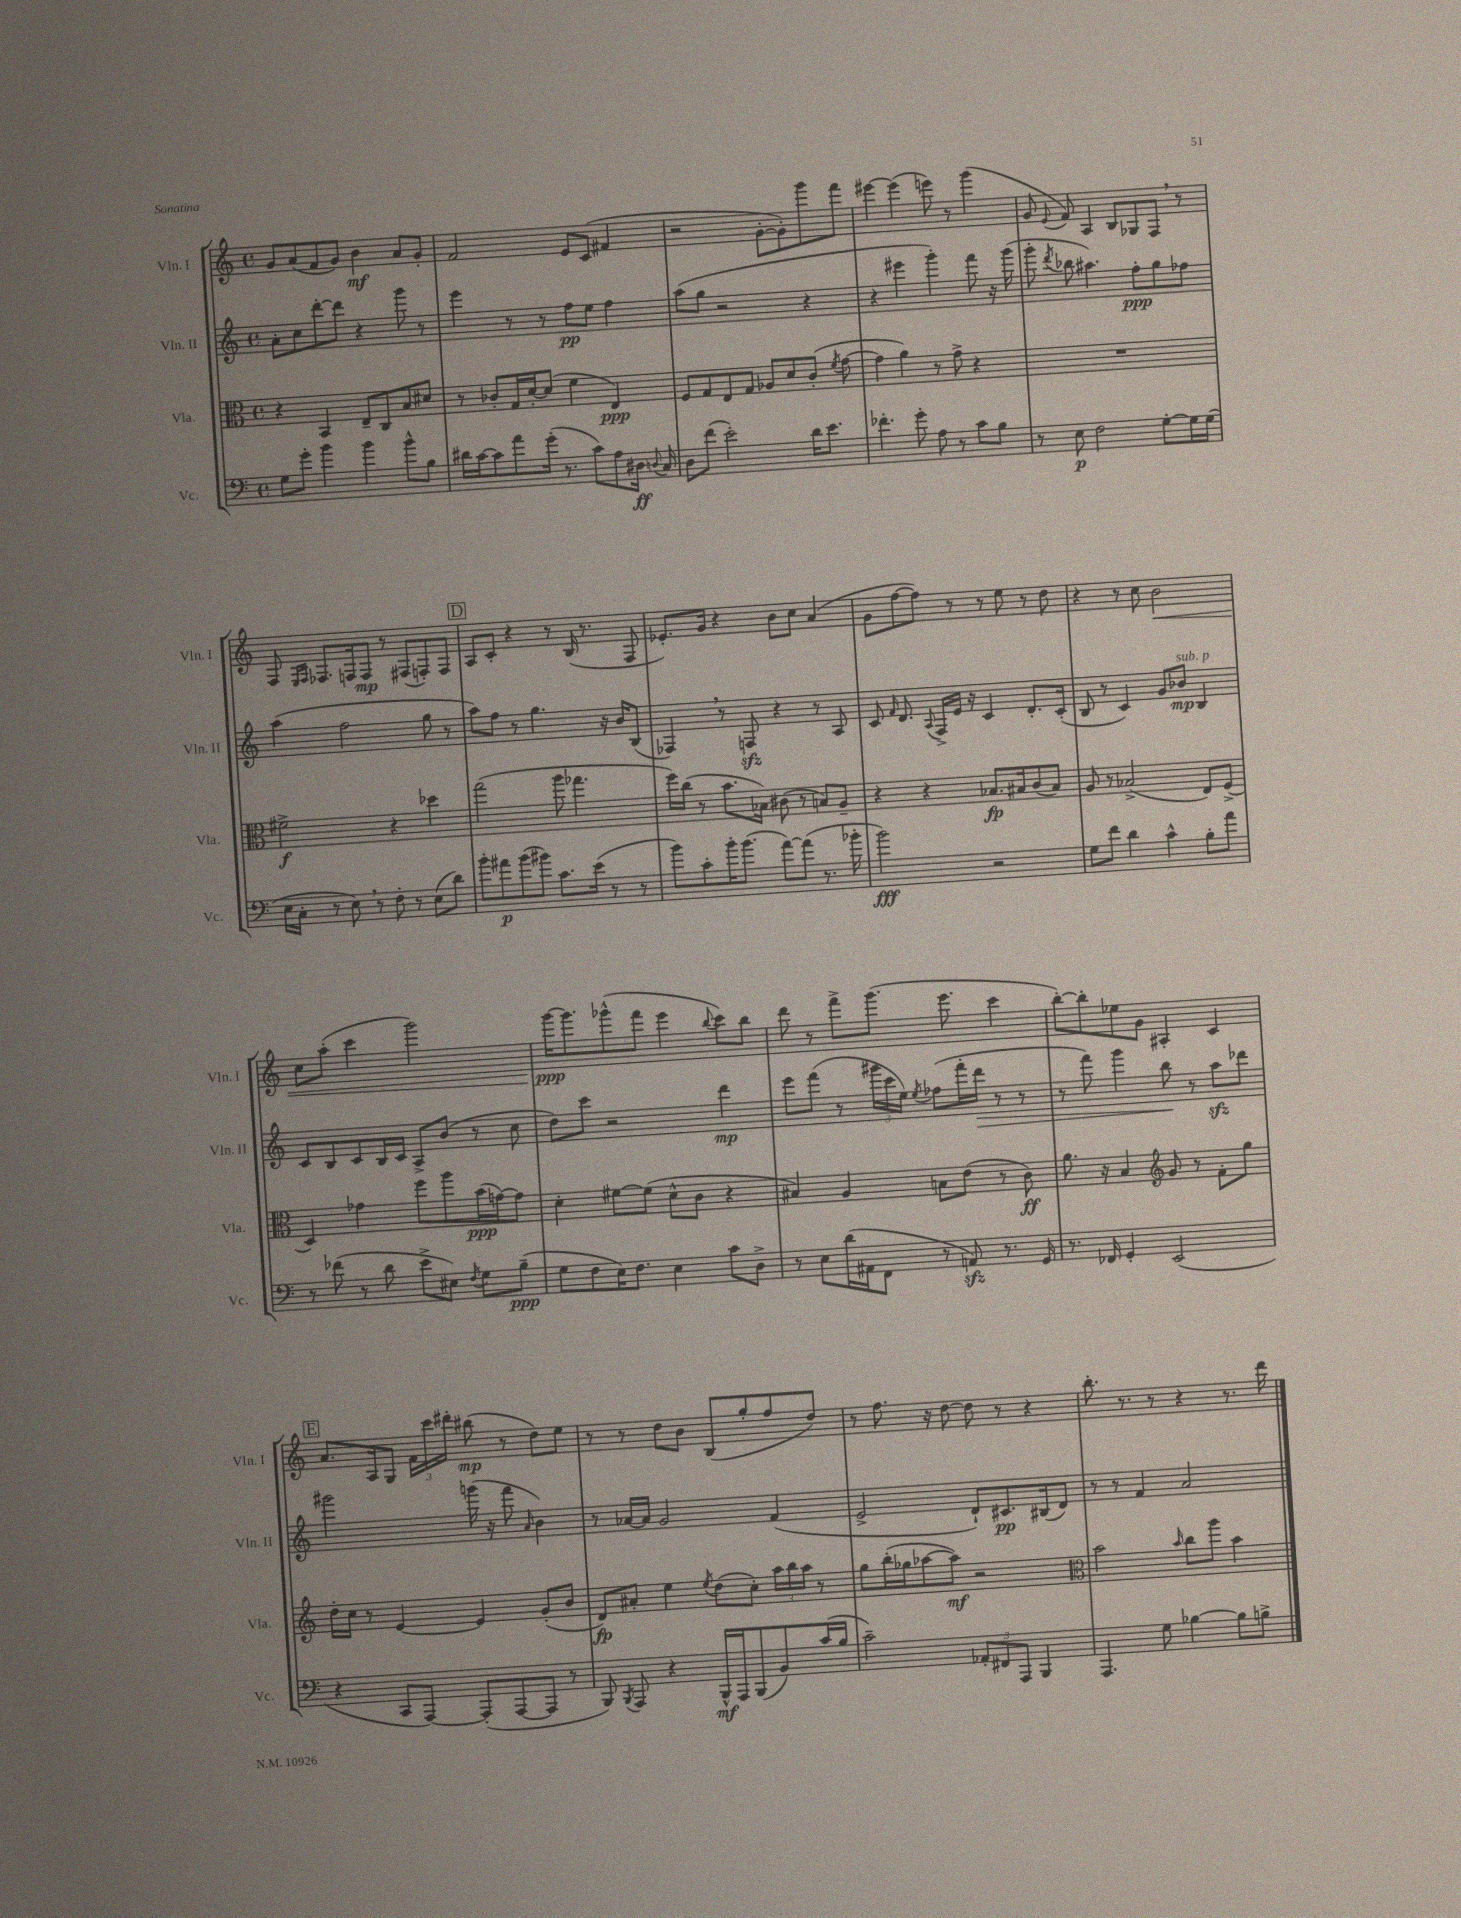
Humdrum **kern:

**kern	**dynam	**kern	**dynam	**kern	**dynam	**kern	**dynam
*part4	*part4	*part3	*part3	*part2	*part2	*part1	*part1
*staff4	*staff4	*staff3	*staff3	*staff2	*staff2	*staff1	*staff1
*I"Vc.	*	*I"Vla.	*	*I"Vln. II	*	*I"Vln. I	*
*I'Vc.	*	*I'Vla.	*	*I'Vln. II	*	*I'Vln. I	*
*clefF4	*	*clefC3	*	*clefG2	*	*clefG2	*
*k[]	*	*k[]	*	*k[]	*	*k[]	*
*M4/4	*	*M4/4	*	*M4/4	*	*M4/4	*
*met(c)	*	*met(c)	*	*met(c)	*	*met(c)	*
=22	=22	=22	=22	=22	=22	=22	=22
8G\L	.	4r	.	8a'\L	.	8g/L	.
8g'\J	.	.	.	8cc\	.	(8a/	.
4b\	.	4BB/	.	[8ddd'\	.	8f/	.
.	.	.	.	8ddd\J]	.	8g/J)	.
4b\	.	8E~/L	.	4r	.	4b\	mf
.	.	8C/	.	.	.	.	.
8b^^\L	.	8B/	.	8ggg\	.	8a/L	.
8B\J	.	8d#X/J	.	8r	.	8g'/J	.
=23	=23	=23	=23	=23	=23	=23	=23
16d#X\LL	.	8r	.	4eee\	.	2f/	.
[16c\J	.	.	.	.	.	.	.
8c\]	.	8c-X'/L	.	.	.	.	.
8a\	.	16G/L	.	8r	.	.	.
.	.	[16d'/J	.	.	.	.	.
(16g'\Jk	.	(8d/J]	.	8r	.	.	.
8.r	.	.	.	.	.	.	.
.	.	4f\	.	8ff\L	pp	8e/L	.
8c\L)	.	.	.	8ee\J	.	(8c/J	.
8A\	.	4E/)	ppp	4ff\	.	4f#X/	.
16D#X\Jk	ff	.	.	.	.	.	.
8qqDn/	.	.	.	.	.	.	.
16C/	.	.	.	.	.	.	.
=24	=24	=24	=24	=24	=24	=24	=24
8D\L	.	8F/L	.	(8aa\L	.	2r	.
(8f\J	.	8G/	.	8gg\J	.	.	.
2e'\)	.	8E/	.	2r	.	.	.
.	.	8G/J	.	.	.	.	.
.	.	8A-X/L	.	.	.	[8g'\L	.
.	.	8d/	.	.	.	8g'\])	.
16d\KL	.	(8c'/J	.	4r	.	8ggg\	.
8.e\J	.	.	.	.	.	.	.
.	.	8qf/	.	.	.	.	.
.	.	[8g\	.	.	.	8fff\J	.
=25	=25	=25	=25	=25	=25	=25	=25
4.f-X'\	.	4g\]	.	4r	.	[4eee#X\	.
.	.	4a\)	.	4eee#X\	.	(4eee#\]	.
8g'\	.	.	.	.	.	.	.
8A\	.	8r	.	4ggg'\)	.	8eeen\)	.
8r	.	8g^\	.	.	.	8r	.
8c\L	.	4r	.	8fff\	.	(4ggg\	.
8B\J	.	.	.	16r	.	.	.
.	.	.	.	(16ggg\	.	.	.
=26	=26	=26	=26	=26	=26	=26	=26
8r	.	1r	.	8ggg'\	.	8g/	.
.	.	.	.	8qddd/	.	8qqe/	.
8E\	p	.	.	8bb-X\	.	8f/)	.
2F\	.	.	.	4.aa#X\)	.	4A/	.
.	.	.	.	.	.	8B/L	.
.	.	.	.	8ff'\L	ppp	8G-X/	.
[8G'\L	.	.	.	8gg\	.	8F,/J	.
16G\L]	.	.	.	8ff-X\J	.	8r	.
(16G\JJ	.	.	.	.	.	.	.
!!LO:LB:g=z
=27	=27	=27	=27	=27	=27	=27	=27
16E\LL	.	2f#X^\	f	(4aa\	.	8F/	.
16C'\JJ	.	.	.	.	.	.	.
.	.	.	.	.	.	16qqE/LL	.
.	.	.	.	.	.	16qqF/JJ	.
8r	.	.	.	.	.	8.F-X/L	.
8E,\)	.	.	.	2ff\	.	.	.
.	.	.	.	.	.	16Fn/k	.
8r	.	.	.	.	.	8F/J	mp
8F'\	.	4r	.	.	.	8r	.
8r	.	.	.	.	.	(8F#X/L	.
(8E\L	.	4dd-X\	.	8gg\	.	8Fn'/)	.
8d\J)	.	.	.	8r	.	8F/J	.
!!LO:REH:place=s1:t=D
=28	=28	=28	=28	=28	=28	=28	=28
8b'\L	.	(2gg\	.	8aa\L)	.	8A/L	.
8a#X\	p	.	.	8ff\J	.	8c'/J	.
(8b\	.	.	.	8r	.	4r	.
8b#X\J)	.	.	.	4.gg\	.	.	.
8.c\L	.	8aa\	.	.	.	8r	.
.	.	4.gg-X\	.	.	.	(16B/	.
(16e\Jk	.	.	.	.	.	8.r	.
8r	.	.	.	16r	.	.	.
.	.	.	.	16b/KL	.	.	.
8r	.	.	.	(8B/J	.	8F/	.
=29	=29	=29	=29	=29	=29	=29	=29
8b\L)	.	16ff\LL)	.	4F-X,/)	.	8.e-X'/L)	.
.	.	(16cc\JJ	.	.	.	.	.
8c'\	.	8r	.	.	.	.	.
.	.	.	.	.	.	16g/Jk	.
16b'\K	.	8.b\L	.	8r	.	4r	.
(8.b\J	.	.	.	.	.	.	.
.	.	.	.	8Fnzz/	.	.	.
.	.	16B-X\Jk)	.	.	.	.	.
[8a\L)	.	(8c#X\	.	4r	.	8b\L	.
(8a\J]	.	8r	.	.	.	8cc\J	.
8.r	.	8Bn/L)	.	8r	.	(4a/	.
.	.	8A~/J	.	8A/	.	.	.
16b-X'\	.	.	.	.	.	.	.
=30	=30	=30	=30	=30	=30	=30	=30
2b\)	fff	4r	.	8c/	.	8g\L	.
.	.	.	.	16qqf/	.	.	.
.	.	.	.	8.d/	.	[8ff\	.
.	.	4r	.	.	.	8ff\J])	.
.	.	.	.	8qqA/	.	.	.
.	.	.	.	16F^/LL	.	.	.
.	.	.	.	16e/JJ	.	8r	.
.	.	.	.	16r	.	.	.
2r	.	8.B-X/L	fp	4c/	.	8r	.
.	.	.	.	.	.	8ee\	.
.	.	16B#X/k	.	.	.	.	.
.	.	(8c/	.	8.d'/L	.	8r	.
.	.	8B#/J)	.	.	.	8dd\	.
.	.	.	.	(16c'/Jk	.	.	.
=31	=31	=31	=31	=31	=31	=31	=31
8G\L	.	8A/	.	8B/	.	4r	.
8f\J	.	8r	.	8r	.	.	.
4d\	.	(2B-X^/	.	4c/)	.	8r	.
.	.	.	.	.	.	8cc\	.
!	!	!	!	!	!	!	!LO:HP:b
4c^^\	.	.	.	8g/L	.	2b\	<
!	!	!	!	!LO:TX:a:i:t=sub. p	!	!	!
.	.	.	.	8b-X/J	mp	.	.
8B'\L	.	8E/L)	.	4B/	.	.	.
8a\J	.	(8F^/J	.	.	.	.	.
!!LO:LB:g=z
=32	=32	=32	=32	=32	=32	=32	=32
8r	.	4D/)	.	8c/L	.	8cc\L	.
(8f-X\	.	.	.	8B/	.	(8aa'\J	.
8r	.	4g-X\	.	8c/	.	4ccc\	.
8d\	.	.	.	16B/L	.	.	.
.	.	.	.	16c/JJ	.	.	.
8e^\L	.	8ff\L	.	8A^/L	.	2ggg\)	.
8E#X\J)	.	8aa\	.	(8b/J	.	.	.
8qF/	.	.	.	.	.	.	.
8G\L	.	(16b\L	ppp	8r	.	.	.
.	.	[16gn\J)	.	.	.	.	.
(8B~\J	ppp	8g\J]	.	8cc\	.	.	.
=33	=33	=33	=33	=33	=33	=33	=33
8G\L	.	4d'\	.	8dd\L)	.	[16ggg\KL	ppp
.	.	.	.	.	.	8.ggg\]	[
8F\	.	.	.	8ccc\J	.	.	.
16E\K)	.	[8f#X\L	.	2r	.	(8ggg-X^^\	.
8.F\J	.	.	.	.	.	.	.
.	.	(8f#\J]	.	.	.	8fff\J	.
4E\	.	8d^^\L	.	.	.	4eee\	.
.	.	8c\J	.	.	.	.	.
.	.	.	.	.	.	8qqbb/	.
8c\L	.	4r	.	4ddd\	mp	8ccc\L)	.
8D^\J	.	.	.	.	.	8bb\J	.
=34	=34	=34	=34	=34	=34	=34	=34
8r	.	4B#X/)	.	8eee\L	.	8ddd\	.
8E\L	.	.	.	(8fff\J	.	8r	.
(16d\L	.	4A/	.	8r	.	8fff^\L	.
16AA#X\J	.	.	.	.	.	.	.
8FF\J	.	.	.	24ggg#X\LL	.	(8.ggg\J	.
.	.	.	.	24ccc\	.	.	.
.	.	.	.	24ee\JJ)	.	.	.
.	.	.	.	8qee/	.	.	.
8r	.	8Bn\L	.	(8ff-X\L	.	.	.
.	.	.	.	.	.	8.eee\	.
8AAnzz/)	.	(8e\J	.	16fff'\L	.	.	.
!	!	!	!	!	!LO:HP:b	!	!
.	.	.	.	16ddd\JJ	>	.	.
8.r	.	8r	.	8r	.	4ccc\	.
.	.	8c\)	ff	8r	.	.	.
16GG/	.	.	.	.	.	.	.
=35	=35	=35	=35	=35	=35	=35	=35
8.r	.	8.a\	.	8r	.	[8bb'\L)	.
.	.	.	.	8fff\)	.	8bb'\]	.
16FF-X/	.	16r	.	.	.	.	.
4GG'/	.	4B/	.	4ggg\	.	8ee-X\	.
.	.	.	.	.	.	8g\J	.
*	*	*clefG2	*	*	*	*	*
(2EE/	.	8g/	.	8bb\	.	4A#X'/	.
.	.	8r	.	8r	]	.	.
.	.	8f'\L	.	8aazz\L	.	4c/	.
.	.	8gg\J	.	8ddd-X\J	.	.	.
!!LO:LB:g=z
!!LO:REH:place=s1:t=E
=36	=36	=36	=36	=36	=36	=36	=36
4r	.	16dd'\LL	.	2ggg#X\	.	8.a/L	.
.	.	16cc\JJ	.	.	.	.	.
.	.	8r	.	.	.	.	.
.	.	.	.	.	.	16A/k	.
8CC/L	.	[4e/	.	.	.	8G/J	.
[8AAA/J)	.	.	.	.	.	24f\LL	.
.	.	.	.	.	.	24ccc\	.
.	.	.	.	.	.	24ddd#X'\JJ	.
(8AAA'/L]	.	4e/]	.	(16gggn\	.	(8bb#X\	mp
.	.	.	.	16r	.	.	.
[8AAA/	.	.	.	8fff\	.	8r	.
.	.	.	.	16qqa/	.	.	.
8AAA/J]	.	(8g'/L	.	4b\)	.	8dd\L)	.
8r	.	8b/J	.	.	.	8ee\J	.
=37	=37	=37	=37	=37	=37	=37	=37
8BBB/)	.	8d/L)	fp	8r	.	8r	.
8qBBB/	.	.	.	.	.	.	.
8AAA/	.	8a#X'/J	.	[16a-X/LL	.	8r	.
.	.	.	.	16a-/JJ]	.	.	.
4r	.	4ee\	.	2g/	.	8dd\L	.
.	.	.	.	.	.	8b\J	.
.	.	8qee/	.	.	.	.	.
16BBB^^/LL	mf	(8dd\L	.	.	.	(8B/L	.
16AAA/J	.	.	.	.	.	.	.
(8BBB/	.	8cc'\J)	.	.	.	8gg'/	.
8BB/)	.	24aa\LL	.	(4f/	.	8ff/	.
.	.	24bb\	.	.	.	.	.
.	.	24aa\JJ	.	.	.	.	.
(16c/L	.	8r	.	.	.	8dd/J)	.
16B/JJ	.	.	.	.	.	.	.
=38	=38	=38	=38	=38	=38	=38	=38
2c~\)	.	8gg\L	.	2e^/	.	8r	.
.	.	(16bb'\L	.	.	.	8.ff\	.
.	.	16gg-X\J	.	.	.	.	.
.	.	[8aa-X\	.	.	.	.	.
.	.	.	.	.	.	16r	.
.	.	8aa-\J])	mf	.	.	[8dd\	.
12AA-X'/L	.	2r	.	8d`/L)	.	8dd\]	.
12FF#X/	.	.	.	.	.	.	.
.	.	.	.	8.c#X/	pp	8r	.
12AAA/J	.	.	.	.	.	.	.
4BBB/	.	.	.	.	.	4r	.
.	.	.	.	(16B#X/k	.	.	.
.	.	.	.	8d/J)	.	.	.
=39	=39	=39	=39	=39	=39	=39	=39
*	*	*clefC3	*	*	*	*	*
4.AAA/	.	2b\	.	8r	.	8.bb'\	.
.	.	.	.	8r	.	.	.
.	.	.	.	.	.	8.r	.
.	.	.	.	4f/	.	.	.
8G\	.	.	.	.	.	8r	.
.	.	16qqb/	.	.	.	.	.
[4B-X\	.	8cc\L	.	2a/	.	4r	.
.	.	8aa\J	.	.	.	.	.
8B-\L]	.	4b\	.	.	.	8.r	.
8Bn^\J	.	.	.	.	.	.	.
.	.	.	.	.	.	16ddd\	.
==	==	==	==	==	==	==	==
*-	*-	*-	*-	*-	*-	*-	*-
